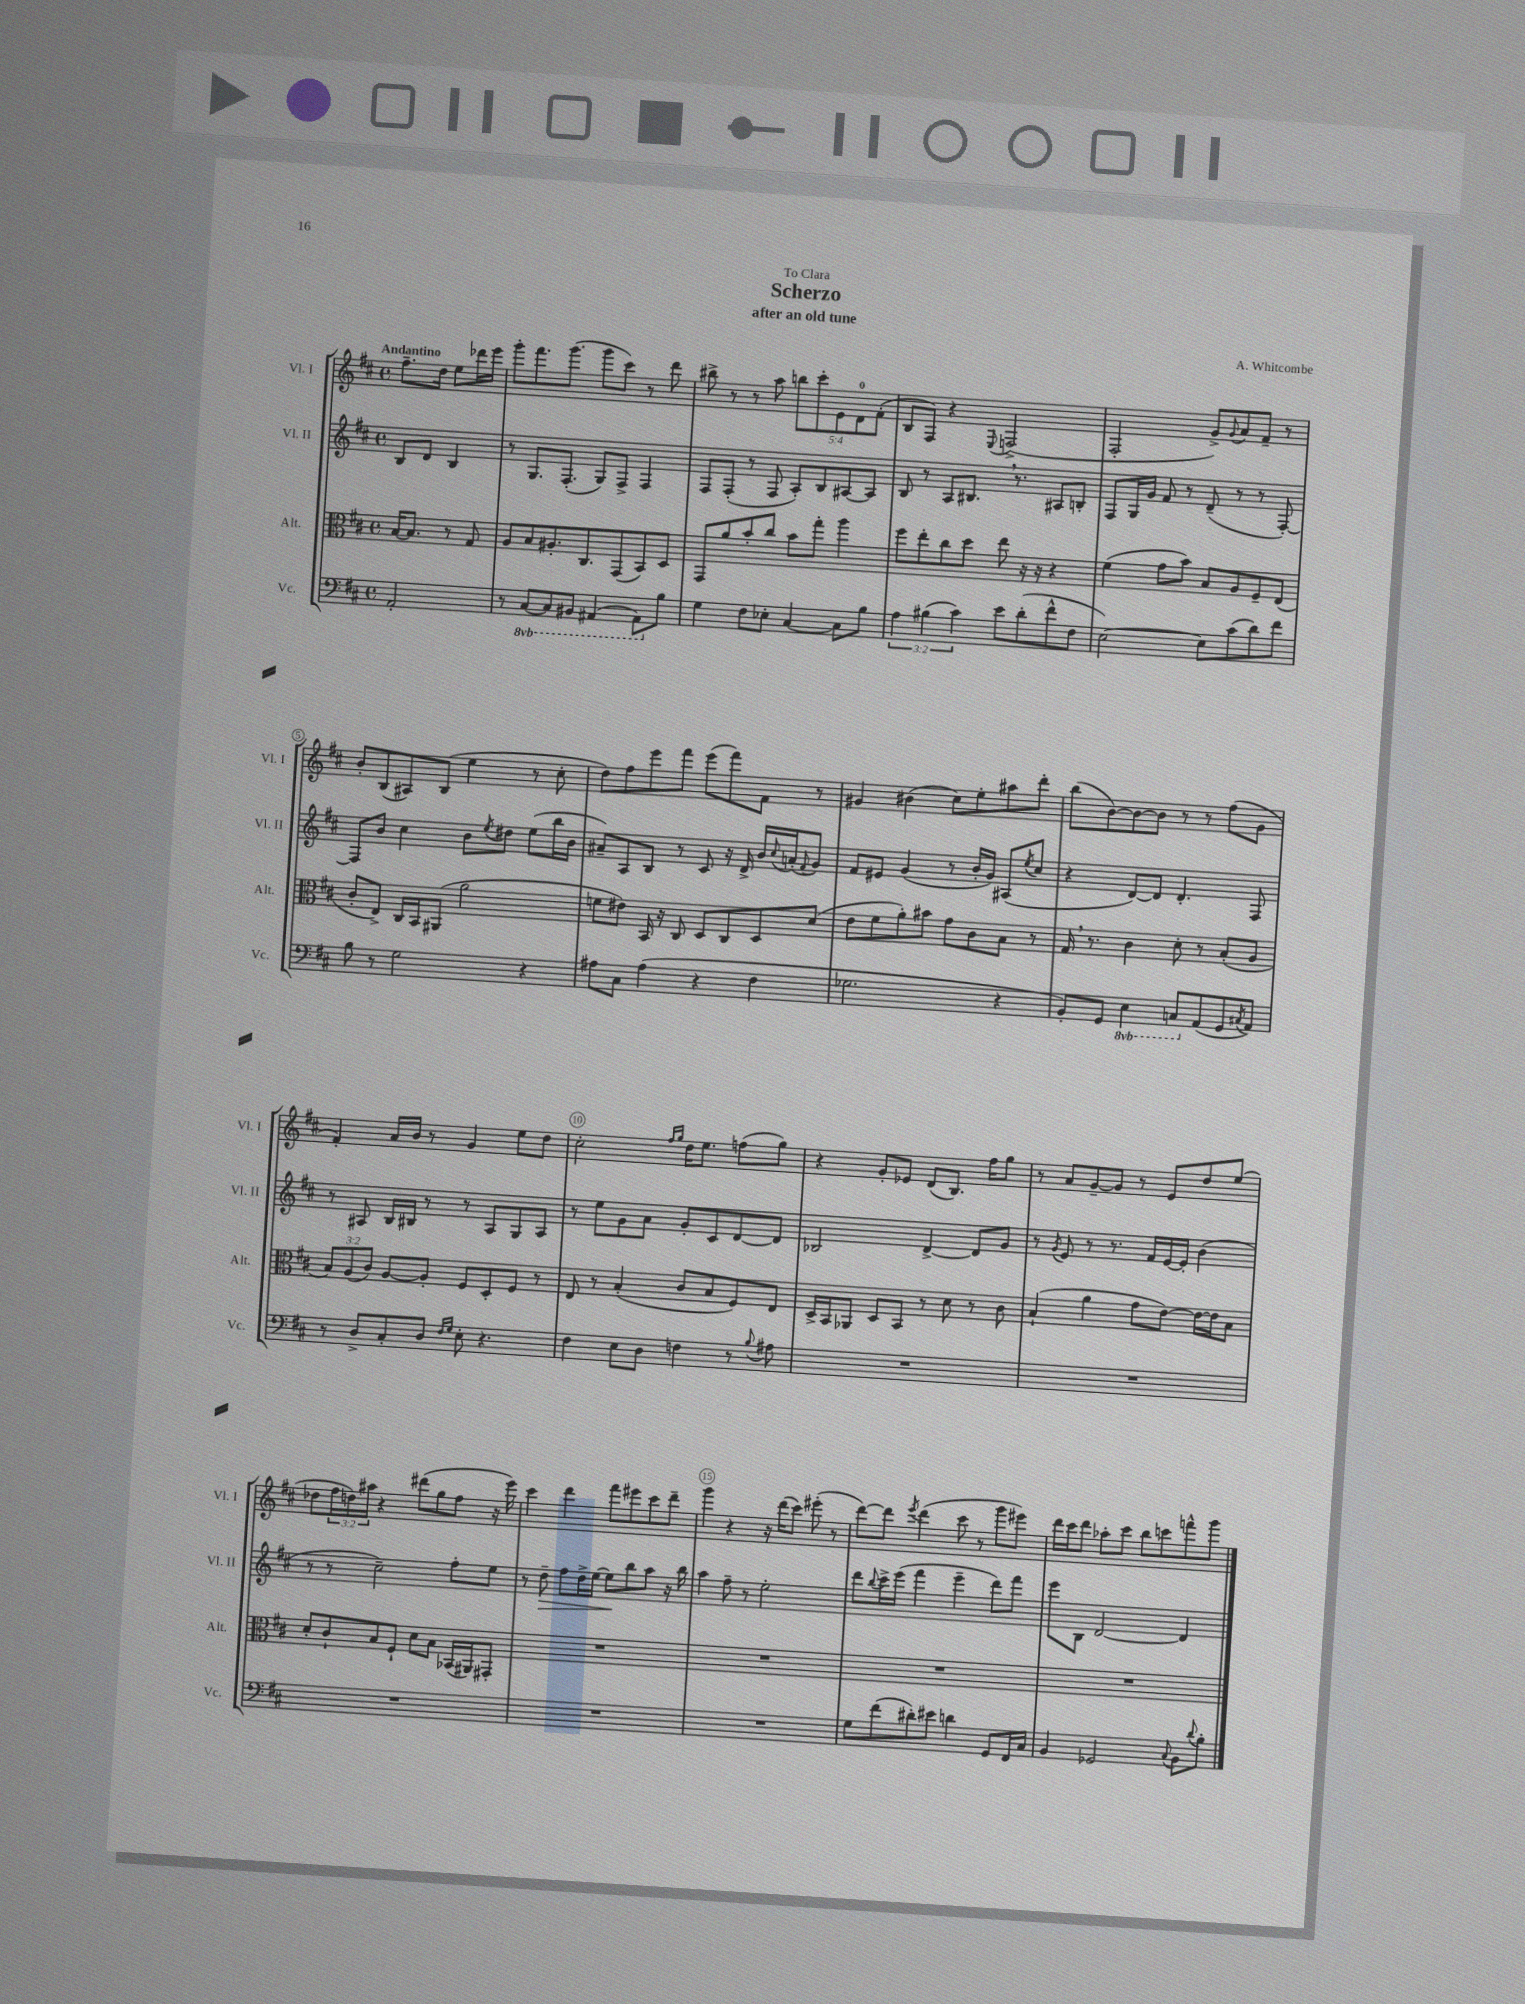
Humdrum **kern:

**kern	**kern	**kern	**dynam	**kern
*part4	*part3	*part2	*part2	*part1
*staff4	*staff3	*staff2	*staff2	*staff1
*I"Vc.	*I"Alt.	*I"Vl. II	*	*I"Vl. I
*I'Vc.	*I'Alt.	*I'Vl. II	*	*I'Vl. I
*clefF4	*clefC3	*clefG2	*	*clefG2
*k[f#c#]	*k[f#c#]	*k[f#c#]	*	*k[f#c#]
*M4/4	*M4/4	*M4/4	*	*M4/4
*met(c)	*met(c)	*met(c)	*	*met(c)
=	=	=	=	=
!	!	!	!	!LO:TX:a:B:t=Andantino
2AA'/	[16B/KL	8B/L	.	8.ff#~\L
.	8.B/J]	.	.	.
.	.	8d/J	.	.
.	.	.	.	16dd\Jk
.	8r	4B/	.	8ee\L
.	8G/	.	.	16ddd-X\L
.	.	.	.	16eee\JJ
=1	=1	=1	=1	=1
8r	8A/L	8r	.	8ggg'\L
*8ba	*	*	*	*
[8CC#/L	8B/	8.G/L	.	8.fff#\
8CC#/]	8.A#X'/	.	.	.
.	.	(8.F#'/J	.	(8.ggg\J
8BBB#X/J	.	.	.	.
.	8.C#/	.	.	.
(4AAA#X/	.	8G/L)	.	8ggg\L
.	(8GG/	8F#^/J	.	8ccc#\J)
8AAA#\L)	8BB/)	4F#/	.	8r
*X8ba	*	*	*	*
8B\J	8D/J	.	.	8ddd\
=2	=2	=2	=2	=2
4G\	8GG/L	8F#/L	.	8bb#X^\
.	8a/	(8F#'/J	.	8r
8F#\L	8b'/	8r	.	8r
8E-X'\J	8cc#/J	8F#/	.	8aa\
[4C#/	8b\L	8A'/L)	.	10bbn\L
.	.	.	.	10ccc#'\
.	8gg'\J	8B/	.	.
.	.	.	.	10e\
8C#\L]	4aa\	[8A#X/	.	.
.	.	.	.	10d\
8B\J	.	8A#/J]	.	.
.	.	.	.	(10f#'\J
=3	=3	=3	=3	=3
6A\	8ff#\L	8B/	.	8B/L
.	8ee'\	8r	.	8F#/J)
(6B#X\	.	.	.	.
.	8cc#\	8A/L	.	4r
6c#\)	.	.	.	.
.	8dd\J	8.B#X,/J	.	.
.	.	.	.	8qqE/
8e\L	8ee\	.	.	(2Fn^/
.	.	8.r	.	.
(8d'\	16r	.	.	.
.	16r	.	.	.
8f#^^\	4r	8A#X/L	.	.
8F#\J	.	8Bn'/J	.	.
=4	=4	=4	=4	=4
[2E\)	(4f#\	8F#/L	.	2F#'/
.	.	16G/L	.	.
.	.	16g/JJ	.	.
.	8g\L	8f#/	.	.
.	8b\J)	8r	.	.
8E\L]	8B/L	(8d~/	.	8g^/L)
.	.	.	.	8qqg/
(8c#\	8A/	8r	.	8a/
8d\)	8F#~/	8r	.	8f#~/J
8f#\J	(8E/J	[8F#'/)	.	8r
!!LO:LB:g=z
=5	=5	=5	=5	=5
8B\	8c#'/L	8F#/L]	.	8b'/L
8r	8E^/J)	8b/J	.	(8B/
2G\	16C#/LL	4cc#\	.	8A#X/)
.	16BB/J	.	.	.
.	(8AA#X/J	.	.	(8B/J
.	2a\	8b\L	.	4ee\
.	.	8qee/	.	.
.	.	8dd#X\J	.	.
4r	.	(8ee\L	.	8r
.	.	16bb\L	.	8cc#'\
.	.	16b\JJ	.	.
=6	=6	=6	=6	=6
8A#X\L	8fn\L	8a#X~/L)	.	8dd\L)
8C#\J	8e#X\J)	8A/	.	8ff#\
(4A#\	16BB/	8B/J	.	8eee\
.	16r	.	.	.
.	8C#/	8r	.	8fff#\J
4r	8D/L	8c#/	.	(8eee\L
.	8C#/	16r	.	8fff#\)
.	.	16d^/	.	.
4F#\	8D/	16b/LL	.	8f#\J
.	.	8qqcc#/	.	.
.	.	(16an'/J	.	.
.	.	8qqf#/	.	.
.	(8d/J	8g/J)	.	8r
=7	=7	=7	=7	=7
2.G-X\	8e\L	8f#/L	.	4g#X/
.	8f#\	8e#X/J	.	.
.	8a'\)	(4g/	.	(4b#X\
.	8b#X\J	.	.	.
.	8g\L	8r	.	8cc#\L)
.	8c#\	16b'/LL	.	8ee'\
.	.	16g/JJ)	.	.
4r	8B\J	(8A#X/L	.	8aa#X\
.	.	8qee/	.	.
.	8r	8cc#/J	.	8ddd'\J
=8	=8	=8	=8	=8
8BB'/L)	16G,/	4r	.	(8bb\L
.	8.r	.	.	.
8GG/J	.	.	.	[8b\)
*8ba	*	*	*	*
4EE\	4c#\	[8d/L)	.	8b\_
.	.	8d/J]	.	8b\J]
8CCn/L	8d'\	4.d'/	.	8r
*X8ba	*	*	*	*
(8AA/	8r	.	.	8r
8GG/	(8B'/L	.	.	(8ff#\L
8qC#X/	.	.	.	.
8AA/J)	8A/J	8F#/	.	8g\J
!!LO:LB:g=z
=9	=9	=9	=9	=9
8r	12B/L)	8r	.	4f#'/)
.	(12A/	.	.	.
8D^/L	.	8A#X/	.	.
.	12c#/J)	.	.	.
8C#'/	[8A/L	16B/LL	.	16a/LL
.	.	16B#X/JJ	.	16b/JJ
8D/J	8A'/J]	8r	.	8r
16qqF#/LL	.	.	.	.
16qqG/JJ	.	.	.	.
8E'\	8F#/L	8r	.	4g/
4.r	8D'/	8A#/L	.	.
.	8F#/J	8G/	.	8ee\L
.	8r	8A#/J	.	8dd\J
=10	=10	=10	=10	=10
4F#\	8E/	8r	.	2cc#'\
.	8r	8ee\L	.	.
8E\L	(4B'/	8g\	.	.
8D\J	.	8a\J	.	.
.	.	.	.	16qqff#/LL
.	.	.	.	16qqgg/JJ
4Fn\	8c#/L	8g'/L	.	16dd\KL
.	.	.	.	8.ee\J
.	8B/	8c#/	.	.
8r	8F#/)	[8d/	.	(8ffn\L
8qqB/	.	.	.	.
8A#X\	8E/J	8d/J]	.	8gg\J)
=11	=11	=11	=11	=11
1r	16D^/LL	2B-X/	.	4r
.	16BB/J	.	.	.
.	8AA-X/J	.	.	.
.	8D/L	.	.	8g'/L
.	8BB/J	.	.	8e-X/J
.	8r	[4d^/	.	(8d/L
.	8d\	.	.	8.B/J)
.	8r	8d/L]	.	.
.	.	.	.	16ff#\KL
.	8c#\	8g/J	.	8gg\J
=12	=12	=12	=12	=12
1r	(4B`/	8r	.	8r
.	.	8qg/	.	.
.	.	8e/	.	8a/L
.	4a\	8r	.	[8g~/
.	.	8.r	.	8g/J]
.	8g\L	.	.	8r
.	.	16f#/LL	.	.
.	[8e\J)	[16e/	.	8e/L
.	.	16e'/JJ]	.	.
.	16e\LL_	(4b\	.	8dd/
.	16e\J]	.	.	.
.	8B\J	.	.	(8ee/J
!!LO:LB:g=z
=13	=13	=13	=13	=13
1r	8d'/L	8r	.	8dd-X\L
.	8c#`/	8r	.	24ff#\L
.	.	.	.	24ddn\)
.	.	.	.	24aa#X\JJ
.	8B/	2cc#~\)	.	4r
.	8F#`/J	.	.	.
.	8d\L	.	.	(8ddd#X\L
.	8B\J	.	.	8gg\
.	(16BB-X/LL	8ff#'\L	.	8ff#\J
.	16AA#X/J)	.	.	.
.	8GG#X'/J	8ee\J	.	16r
.	.	.	.	16eee\)
=14	=14	=14	=14	=14
1r	1r	8r	.	4ccc#\
!	!	!	!LO:HP:b	!
.	.	8dd~\	>	.
.	.	8ff#\L	.	4ddd\
.	.	16dd^\L	.	.
.	.	[16ee\JJ	.	.
.	.	8ee\L]	.	8fff#\L
.	.	8bb\	]	8eee#X\
.	.	8aa\J	.	8ccc#\
.	.	16r	.	8ddd~\J
.	.	16bb\	.	.
=15	=15	=15	=15	=15
1r	1r	4aa\	.	4ggg\
.	.	8ff#~\	.	4r
.	.	8r	.	.
.	.	2ee'\	.	16r
.	.	.	.	(16ddd\KL
.	.	.	.	8ccc#\J)
.	.	.	.	(8eee#X'\
.	.	.	.	8r
=16	=16	=16	=16	=16
8G\L	1r	8ddd\L	.	[8ddd\L)
.	.	8qqbb/	.	.
(8f#\	.	16ccc#^\L	.	8ddd\J]
.	.	(16eee\JJ	.	.
.	.	.	.	8qeee/
8d#X'\)	.	4fff#\	.	(4ddd\
8e#X\J	.	.	.	.
4dn\	.	4eee~\	.	8ccc#\
.	.	.	.	8r
8GG/L	.	8ddd\L)	.	8ggg\L
16FF#/L	.	8fff#\J	.	8eee#X\J)
16C#/JJ	.	.	.	.
=17	=17	=17	=17	=17
4BB/	1r	8eee\L	.	16ddd\LL
.	.	.	.	16ccc#\J
.	.	8B\J	.	8ddd\J
2GG-X/	.	[2d/	.	8aa-X'\L
.	.	.	.	8ccc#\J
.	.	.	.	8bb\L
.	.	.	.	8cccn\
8qqC#/	.	.	.	.
8BB\L	.	4d/]	.	8fffn^^\
8qqd/	.	.	.	.
8B'\J	.	.	.	8ggg\J
==	==	==	==	==
*-	*-	*-	*-	*-
